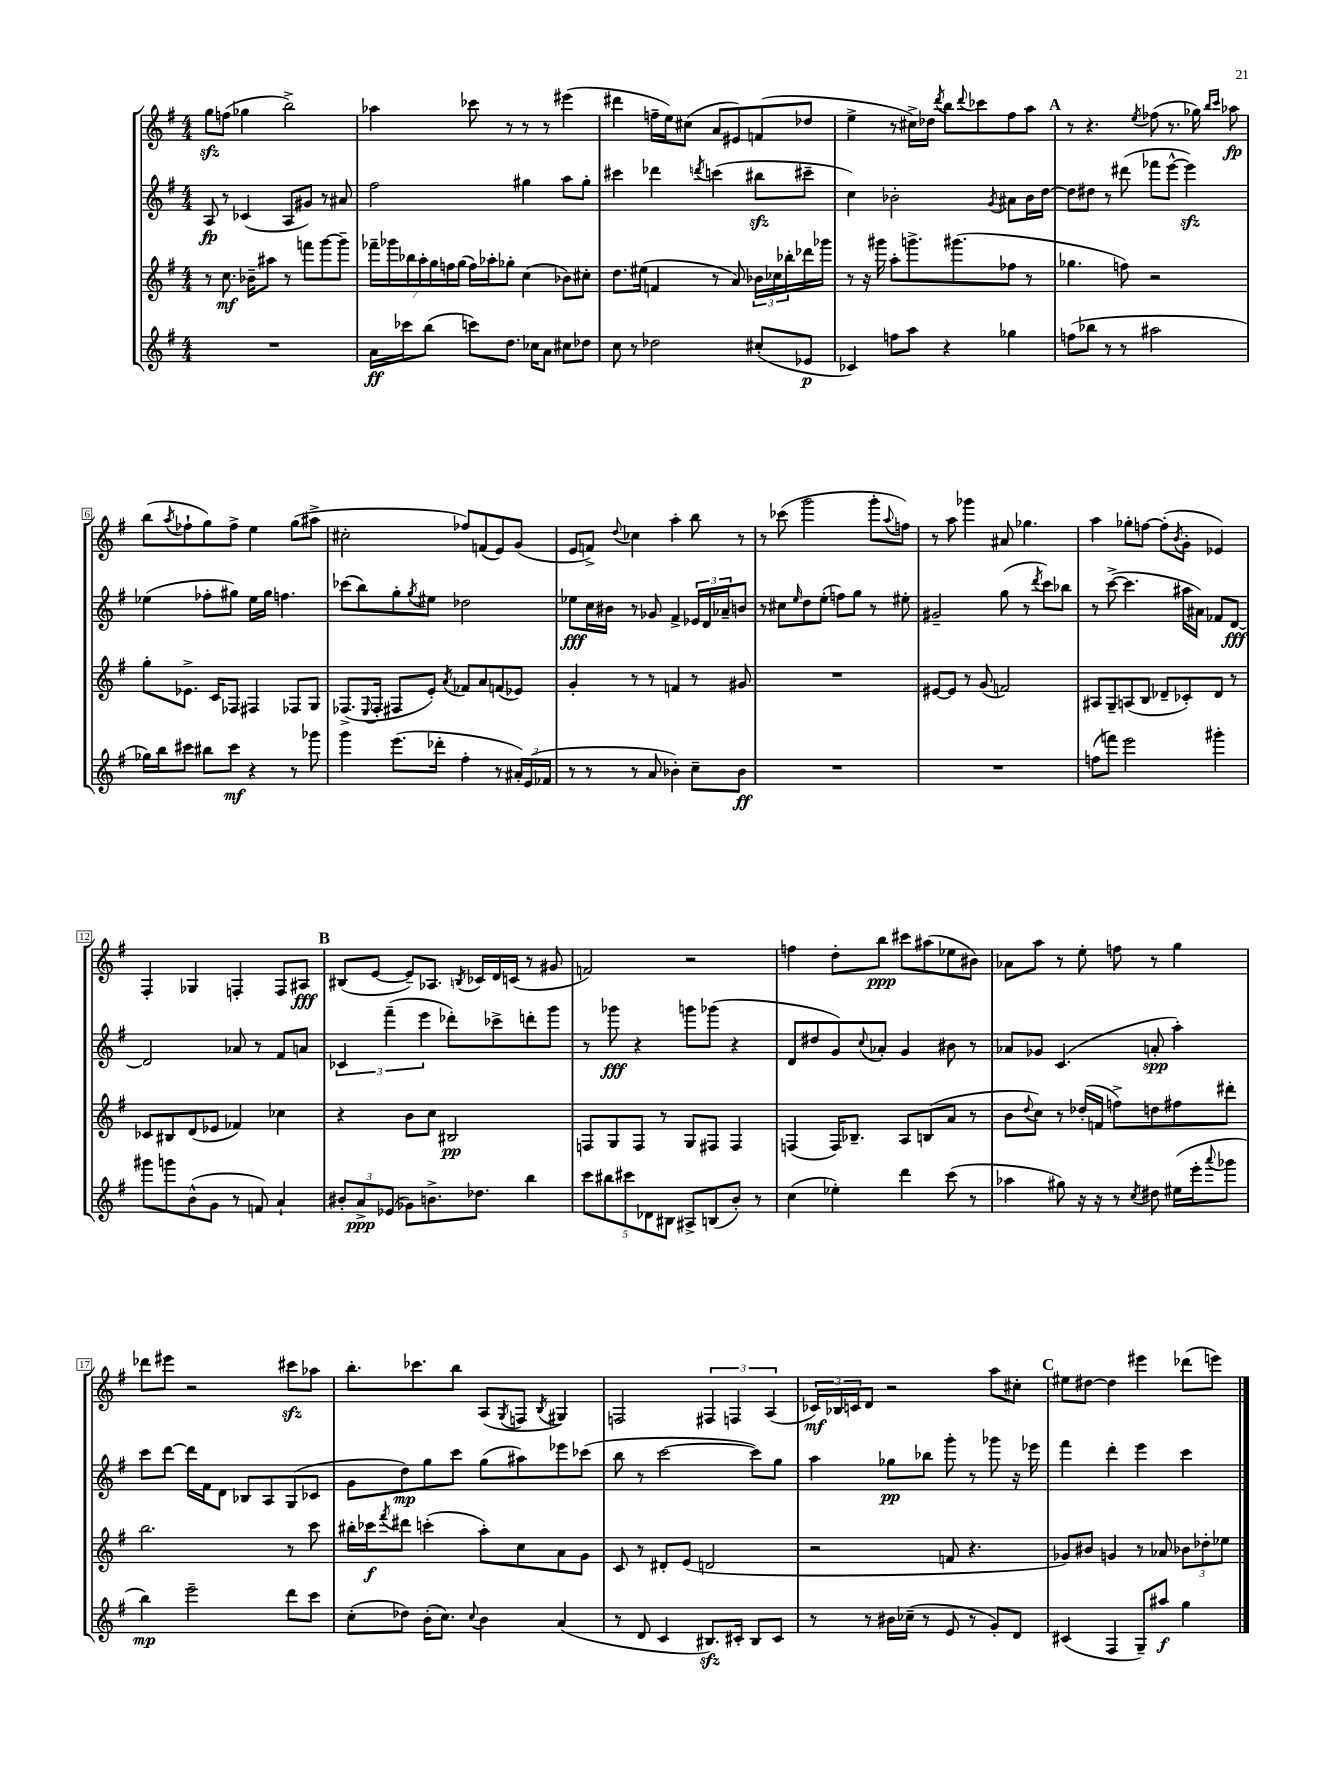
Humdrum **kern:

**kern	**dynam	**kern	**dynam	**kern	**dynam	**kern	**dynam
*part4	*part4	*part3	*part3	*part2	*part2	*part1	*part1
*staff4	*staff4	*staff3	*staff3	*staff2	*staff2	*staff1	*staff1
*clefG2	*	*clefG2	*	*clefG2	*	*clefG2	*
*k[f#]	*	*k[f#]	*	*k[f#]	*	*k[f#]	*
*M4/4	*	*M4/4	*	*M4/4	*	*M4/4	*
=1	=1	=1	=1	=1	=1	=1	=1
1r	.	8r	.	8A/	fp	8ggzz\L	.
.	.	8.cc\	mf	8r	.	(8ffn\J	.
.	.	.	.	(4c-X/	.	4gg-X\	.
.	.	16b-X~\KL	.	.	.	.	.
.	.	8aa#X\J	.	.	.	.	.
.	.	8r	.	8A/L	.	2bb^\)	.
.	.	8fffn\L	.	8g#X/J)	.	.	.
.	.	[8ggg\	.	8r	.	.	.
.	.	8ggg~\J]	.	8a#X/	.	.	.
=2	=2	=2	=2	=2	=2	=2	=2
16a\LL	ff	28fff-X~\LL	.	2ff#\	.	4aa-X\	.
.	.	28ggg-X\	.	.	.	.	.
16ccc-X\J	.	.	.	.	.	.	.
.	.	28bb-X\	.	.	.	.	.
.	.	28aa'\	.	.	.	.	.
(8bb\J	.	.	.	.	.	.	.
.	.	28gg\	.	.	.	.	.
.	.	28ffn\	.	.	.	.	.
.	.	(28gg\JJ	.	.	.	.	.
8cccn\L)	.	16ff\LL)	.	.	.	8ccc-X\	.
.	.	16aa-X'\J	.	.	.	.	.
8.dd\J	.	8gg-X'\J	.	.	.	8r	.
.	.	(4cc\	.	4gg#X\	.	8r	.
16cc-X\KL	.	.	.	.	.	.	.
8a\J	.	.	.	.	.	8r	.
8cc#X\L	.	8b-X\L)	.	8aa\L	.	(4eee#X\	.
8dd-X\J	.	8cc#X'\J	.	8gg#'\J	.	.	.
=3	=3	=3	=3	=3	=3	=3	=3
8cc\	.	8.dd\L	.	4ccc#X\	.	4ddd#X\	.
8r	.	.	.	.	.	.	.
.	.	(16ee#X\Jk	.	.	.	.	.
2dd-X\	.	4fn/	.	4ddd-X\	.	16ffn~\LL	.
.	.	.	.	.	.	16ee\J)	.
.	.	.	.	.	.	(8cc#X\J	.
.	.	.	.	8qdddn/	.	.	.
.	.	8r	.	(4cccn\	.	8a/L	.
.	.	8a/)	.	.	.	8e#X/)	.
(8cc#X'/L	.	24b-X\LL	.	8bb#Xzz\L	.	(8fn/	.
.	.	24cc-X\	.	.	.	.	.
.	.	24bb-X'\	.	.	.	.	.
8e-X/J	p	16ddd-X\	.	8ccc#X~\J	.	8dd-X/J	.
.	.	16ggg-X\JJ	.	.	.	.	.
=4	=4	=4	=4	=4	=4	=4	=4
4c-X/)	.	8r	.	4cc\)	.	4ee^\	.
.	.	16r	.	.	.	.	.
.	.	16ggg#X\	.	.	.	.	.
8ffn\L	.	8aa'\L	.	2b-X'\	.	8r	.
8aa\J	.	8.gggn^\	.	.	.	16cc#X^\LL)	.
.	.	.	.	.	.	16dd-X\JJ	.
.	.	.	.	.	.	8qddd/	.
4r	.	.	.	.	.	8bb\L	.
.	.	(8.ggg#X\	.	.	.	.	.
.	.	.	.	.	.	8qqddd/	.
.	.	.	.	.	.	8ccc-X\	.
.	.	.	.	8qg/	.	.	.
4gg-X\	.	8ff-X\J	.	8a#X\L	.	8ff#\	.
.	.	8r	.	16b-\L	.	8aa\J	.
.	.	.	.	[16dd\JJ	.	.	.
!!LO:REH:place=s1:t=A
=5	=5	=5	=5	=5	=5	=5	=5
(8ffn\L	.	4.gg-X\	.	8dd\L]	.	8r	.
8bb-X\J	.	.	.	8dd#X\J	.	4.r	.
8r	.	.	.	8r	.	.	.
8r	.	8ffn\)	.	(8ddd#X\	.	.	.
.	.	.	.	.	.	8qee/	.
2aa#X\	.	2r	.	8fff-X\L	.	(8ff-X\	.
.	.	.	.	[8eee^^\J	.	8.r	.
.	.	.	.	4eeezz\])	.	.	.
.	.	.	.	.	.	16gg-X\)	.
.	.	.	.	.	.	16qqbb/LL	.
.	.	.	.	.	.	16qqccc/JJ	.
.	.	.	.	.	.	8aa-X\	fp
!!LO:LB:g=z
=6	=6	=6	=6	=6	=6	=6	=6
16gg-X\LL)	.	8gg'\L	.	(4ee-X\	.	(8bb\L	.
16bb\J	.	.	.	.	.	.	.
.	.	.	.	.	.	8qaa/	.
8ccc#X\J	.	8.e-X^\J	.	.	.	8ff-X`\	.
8bb#X\L	.	.	.	8ff-X'\L	.	8gg\)	.
.	.	16c/KL	.	.	.	.	.
8ccc#\J	mf	8F-X/J	.	8gg#X\J)	.	8ff-^\J	.
4r	.	4F#X/	.	16ee-\LL	.	4ee\	.
.	.	.	.	16gg#\JJ	.	.	.
.	.	.	.	4.ffn\	.	.	.
8r	.	8F-X/L	.	.	.	(8gg\L	.
8ggg-X\	.	8G/J	.	.	.	8aa#X^\J	.
=7	=7	=7	=7	=7	=7	=7	=7
4ggg\	.	(8.F-X^/L	.	(8ccc-X\L	.	2cc#X'\	.
.	.	.	.	8bb\)	.	.	.
.	.	8qqE/	.	.	.	.	.
.	.	16F-'/Jk	.	.	.	.	.
(8.eee\L	.	8F#X/L	.	8gg'\	.	.	.
.	.	.	.	8qgg/	.	.	.
.	.	8e'/J)	.	8ee#X\J	.	.	.
16ddd-X'\Jk	.	.	.	.	.	.	.
.	.	8qa/	.	.	.	.	.
4ff#'\	.	8f-X/L	.	2dd-X\	.	8ff-X/L)	.
.	.	8a/	.	.	.	(8fn/	.
8r	.	(8fn/	.	.	.	8e/)	.
24a#X'/LL)	.	8e-X/J)	.	.	.	(8g/J	.
(24e/	.	.	.	.	.	.	.
24f-X/JJ	.	.	.	.	.	.	.
=8	=8	=8	=8	=8	=8	=8	=8
8r	.	4g'/	.	8ee-X\L	fff	8e/L	.
8r	.	.	.	16cc\L	.	8fn^/J)	.
.	.	.	.	16b#X\JJ	.	.	.
.	.	.	.	.	.	8qqdd/	.
8r	.	8r	.	8r	.	4cc-X\	.
8a/	.	8r	.	8g-X/	.	.	.
4b-X'\)	.	4fn/	.	4f#^/	.	4aa'\	.
8cc~\L	.	8r	.	24e-X/LL	.	8bb\	.
.	.	.	.	24d/	.	.	.
.	.	.	.	24a-X~/J	.	.	.
8b-\J	ff	8g#X/	.	8bn/J	.	8r	.
=9	=9	=9	=9	=9	=9	=9	=9
1r	.	1r	.	8r	.	8r	.
.	.	.	.	8cc#X\L	.	(8ccc-X\	.
.	.	.	.	16qqee/	.	.	.
.	.	.	.	8dd\	.	2ggg\	.
.	.	.	.	(8ee'\J	.	.	.
.	.	.	.	8ffn\L)	.	.	.
.	.	.	.	8gg\J	.	.	.
.	.	.	.	8r	.	8ggg'\L	.
.	.	.	.	.	.	8qqaa/	.
.	.	.	.	8ee#X'\	.	8ffn\J)	.
=10	=10	=10	=10	=10	=10	=10	=10
1r	.	[8e#X/L	.	2g#X~/	.	8r	.
.	.	8e#/J]	.	.	.	8aa\	.
.	.	8r	.	.	.	4ggg-X\	.
.	.	(8g/	.	.	.	.	.
.	.	2fn/)	.	(8gg\	.	8a#X/	.
.	.	.	.	8r	.	4.gg-X\	.
.	.	.	.	8qddd/	.	.	.
.	.	.	.	8ccc\L)	.	.	.
.	.	.	.	8bb-X\J	.	.	.
=11	=11	=11	=11	=11	=11	=11	=11
(8ffn\L	.	8A#X/L	.	8r	.	4aa\	.
8fffn\J)	.	8G~/	.	([8ccc^\	.	.	.
2eee\	.	(8An/	.	4.ccc\]	.	8gg-X'\L	.
.	.	8B/J	.	.	.	[8ffn\J	.
.	.	8d-X~/L	.	.	.	(8ff'\L]	.
.	.	.	.	.	.	8qb/	.
.	.	8c-X'/)	.	16aa#X\LL	.	8g'\J	.
.	.	.	.	16a#X\JJ)	.	.	.
4ggg#X'\	.	8d-/J	.	8f-X/L	.	4e-X/)	.
.	.	8r	.	[8d/J	fff	.	.
!!LO:LB:g=z
=12	=12	=12	=12	=12	=12	=12	=12
8ggg#X\L	.	8c-X/L	.	2d/]	.	4F#'/	.
8gggn\	.	8B#X/	.	.	.	.	.
(8b^^\	.	(8d/	.	.	.	4G-X/	.
8g\J	.	8e-X/J	.	.	.	.	.
8r	.	4f-X/)	.	8a-X/	.	4Fn'/	.
8fn/)	.	.	.	8r	.	.	.
4a`/	.	4cc-X\	.	8f#/L	.	8F/L	.
.	.	.	.	8an/J	.	8A#X/J	fff
!!LO:REH:place=s1:t=B
=13	=13	=13	=13	=13	=13	=13	=13
12b#X'/L	.	4r	.	6c-X/	.	(8B#X/L	.
12a^/	ppp	.	.	.	.	.	.
.	.	.	.	.	.	[8e/J	.
(12e-X/J	.	.	.	(6fff#~\	.	.	.
8g-X\L)	.	8b\L	.	.	.	8e~/L])	.
.	.	.	.	6eee\	.	.	.
8.bn^\	.	8cc\J	.	.	.	8.A-X/J	.
.	.	2B#X/	pp	8ddd-X'\L)	.	.	.
.	.	.	.	.	.	8qBn/	.
8.dd-X\J	.	.	.	.	.	16c-X/LL	.
.	.	.	.	8ccc-X^\	.	16d/	.
.	.	.	.	.	.	(16cn/JJ	.
4bb\	.	.	.	8dddn'\	.	8r	.
.	.	.	.	8ggg\J	.	8g#X/	.
=14	=14	=14	=14	=14	=14	=14	=14
10ccc\L	.	8Fn/L	.	8r	.	2fn/)	.
10bb#X\	.	.	.	.	.	.	.
.	.	8G/	.	8ggg-X\	fff	.	.
10ccc#X\	.	.	.	.	.	.	.
.	.	8F/J	.	4r	.	.	.
10d-X\	.	.	.	.	.	.	.
.	.	8r	.	.	.	.	.
10B#X\J	.	.	.	.	.	.	.
8A#X^/L	.	8G/L	.	8gggn\L	.	2r	.
(8Bn/	.	8F#X/J	.	(8ggg-X\J	.	.	.
8b'/J)	.	4F#/	.	4r	.	.	.
8r	.	.	.	.	.	.	.
=15	=15	=15	=15	=15	=15	=15	=15
(4cc\	.	(4Fn/	.	8d/L	.	4ffn\	.
.	.	.	.	8dd#X/	.	.	.
4ee-X'\)	.	16F/KL)	.	8g/)	.	8dd'\L	.
.	.	8.B-X~/J	.	.	.	.	.
.	.	.	.	8qqcc/	.	.	.
.	.	.	.	8a-X'/J	.	8bb\J	ppp
4ddd\	.	8A/L	.	4g/	.	8ccc#X\L	.
.	.	(8Bn/	.	.	.	(8aa#X\	.
(8ccc\	.	8a/J	.	8b#X\	.	8ee-X\	.
8r	.	8r	.	8r	.	8b#X\J)	.
=16	=16	=16	=16	=16	=16	=16	=16
4aa-X\	.	8b\L	.	8a-X/L	.	8a-X\L	.
.	.	8qqdd/	.	.	.	.	.
.	.	8cc\J)	.	8g-X/J	.	8aa\J	.
8gg#X\)	.	8r	.	(4.c/	.	8r	.
16r	.	(16dd-X'/LL	.	.	.	8ee'\	.
16r	.	16fn/JJ	.	.	.	.	.
8r	.	8ffn^\L)	.	.	.	8ffn\	.
8qcc/	.	.	.	.	.	.	.
8dd#X\	.	8ddn\	.	8an'/	spp	8r	.
(16ee#X\LL	.	8ff#X\	.	4aa'\)	.	4gg\	.
16eee'\J	.	.	.	.	.	.	.
8qqaaa/	.	.	.	.	.	.	.
8ggg-X\J	.	8ddd#X'\J	.	.	.	.	.
!!LO:LB:g=z
=17	=17	=17	=17	=17	=17	=17	=17
4bb\)	mp	2.bb\	.	8ccc\L	.	8ddd-X\L	.
.	.	.	.	[8ddd\J	.	8eee#X\J	.
2eee~\	.	.	.	16ddd\LL]	.	2r	.
.	.	.	.	16f#\J	.	.	.
.	.	.	.	8d\J	.	.	.
.	.	.	.	8B-X/L	.	.	.
.	.	.	.	8A/	.	.	.
8ddd\L	.	8r	.	(8G/	.	8ccc#Xzz\L	.
8ccc\J	.	8ccc\	.	8c-X/J	.	8aa-X\J	.
=18	=18	=18	=18	=18	=18	=18	=18
(8cc'\L	.	16bb#X'\LL	.	8g\L	.	8.bb'\L	.
.	.	16ccc-X\J	f	.	.	.	.
.	.	8qfff#/	.	.	.	.	.
8dd-X\J)	.	8ddd#X\J	.	8dd\)	mp	.	.
.	.	.	.	.	.	8.ccc-X\	.
(16b'\KL	.	(4cccn'\	.	8gg\	.	.	.
8.cc\J)	.	.	.	.	.	.	.
.	.	.	.	8ccc\J	.	8bb\J	.
8qqcc/	.	.	.	.	.	.	.
4b\	.	8aa'\L)	.	(8gg\L	.	(8A/L	.
.	.	.	.	.	.	8qG/	.
.	.	8cc\	.	8aa#X\)	.	8Fn/J	.
.	.	.	.	.	.	8qB/	.
(4a/	.	8a\	.	8eee-X\	.	4G#X/)	.
.	.	8g\J	.	(8ccc-X\J	.	.	.
=19	=19	=19	=19	=19	=19	=19	=19
8r	.	8c/	.	8bb\	.	2Fn/	.
8d/	.	8r	.	8r	.	.	.
4c/	.	8d#X'/L	.	[2ccc\	.	.	.
.	.	(8e/J	.	.	.	.	.
8.B#Xzz/L)	.	2dn/	.	.	.	6F#X/	.
.	.	.	.	.	.	6Fn/	.
16c#X'/Jk	.	.	.	.	.	.	.
8B#/L	.	.	.	8ccc\L])	.	.	.
.	.	.	.	.	.	(6A/	.
8c#/J	.	.	.	8gg\J	.	.	.
=20	=20	=20	=20	=20	=20	=20	=20
8r	.	2r	.	4aa\	.	24c-X/LL)	mf
.	.	.	.	.	.	24B-X/	.
.	.	.	.	.	.	24cn/J	.
8r	.	.	.	.	.	8d/J	.
16b#X\LL	.	.	.	8gg-X\L	pp	2r	.
(16cc-X~\JJ	.	.	.	.	.	.	.
8r	.	.	.	8bb-X\J	.	.	.
8e/	.	8fn/	.	8ggg'\	.	.	.
8r	.	4.r	.	8r	.	.	.
8g'/L)	.	.	.	8ggg-X\	.	8aa\L	.
8d/J	.	.	.	16r	.	8cc#X'\J	.
.	.	.	.	16eee-X\	.	.	.
!!LO:REH:place=s1:t=C
=21	=21	=21	=21	=21	=21	=21	=21
(4c#X/	.	8g-X/L)	.	4fff#\	.	8ee#X\L	.
.	.	8b#X/J	.	.	.	[8dd#X\J	.
4F#/	.	4gn/	.	4ddd'\	.	4dd#\]	.
8G~/L)	.	8r	.	4eee\	.	4eee#X\	.
8aa#X/J	f	8a-X/	.	.	.	.	.
4gg\	.	12b-X\L	.	4ccc\	.	(8ddd-X\L	.
.	.	12dd-X'\	.	.	.	.	.
.	.	.	.	.	.	8eeen\J)	.
.	.	12ee-X\J	.	.	.	.	.
==	==	==	==	==	==	==	==
*-	*-	*-	*-	*-	*-	*-	*-
